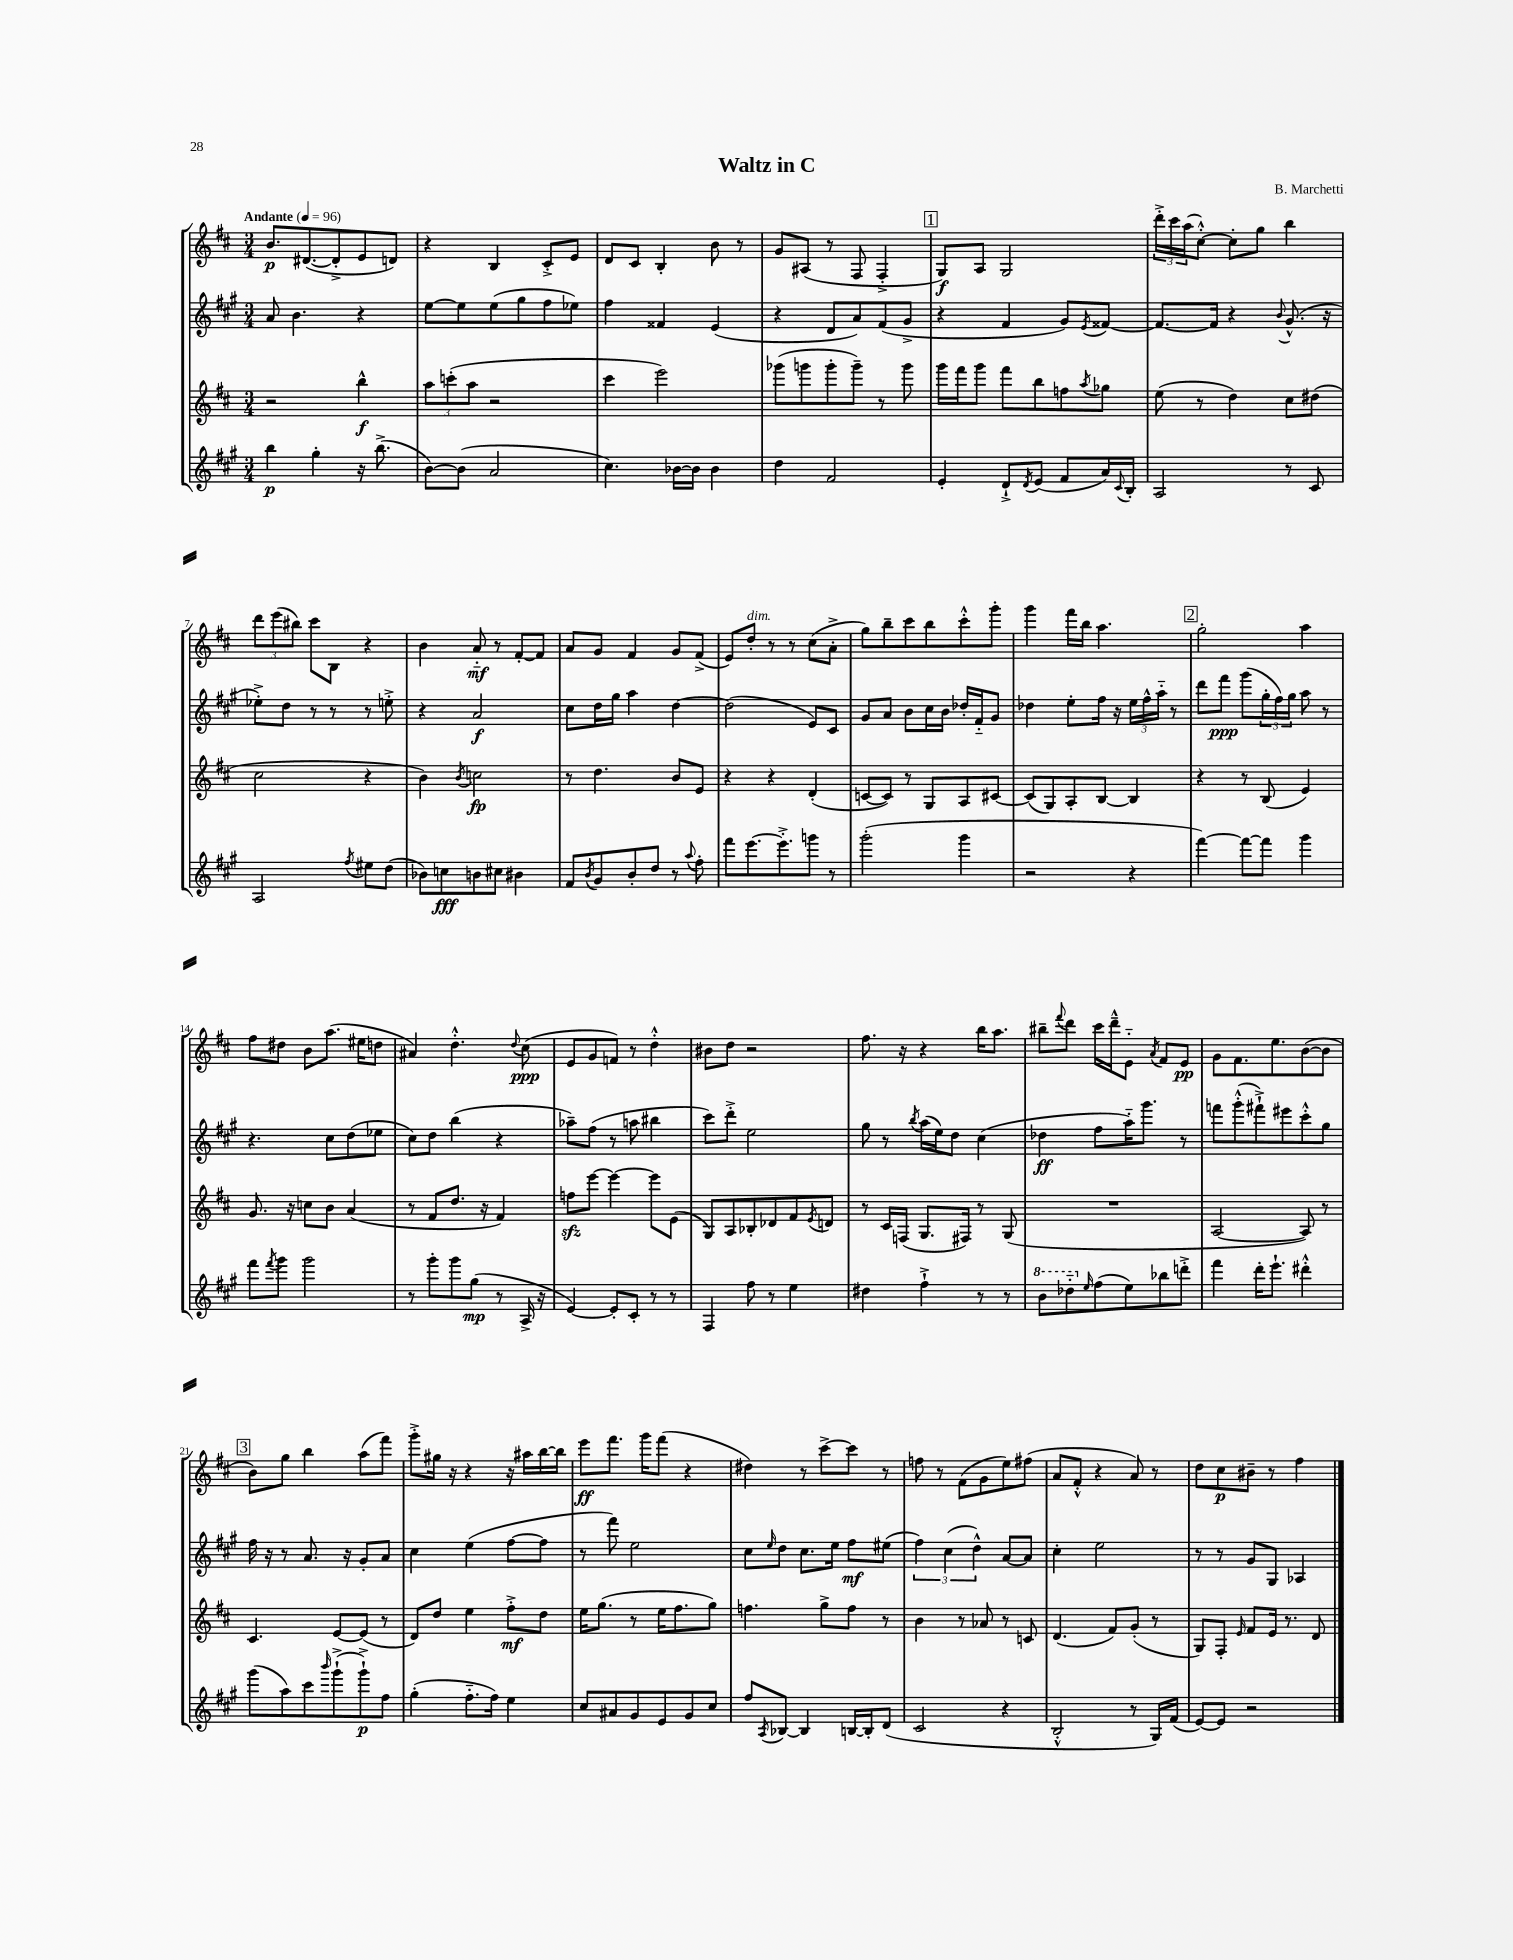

**kern	**kern	**kern	**kern
*staff4	*staff3	*staff2	*staff1
*clefG2	*clefG2	*clefG2	*clefG2
*k[f#c#g#]	*k[f#c#]	*k[f#c#g#]	*k[f#c#]
*M3/4	*M3/4	*M3/4	*M3/4
*MM96	*MM96	*MM96	*MM96
4bb	2r	8a	8.b
.	.	4.b	.
.	.	.	([8.d#
4gg#'	.	.	.
.	.	.	8d#'^]
16r	4bb^^	4r	8e
(8.bb^	.	.	.
.	.	.	8d)
=	=	=	=
[8b)	12aa	[8ee	4r
.	(12ccc'	.	.
(8b]	.	8ee]	.
.	12aa	.	.
2a	2r	(8ee	4B
.	.	8gg#	.
.	.	8ff#	8c#'^
.	.	8ee-)	8e
=	=	=	=
4.cc#)	4ccc#	4ff#	8d
.	.	.	8c#
.	2eee)	4f##	4B'
[16b-	.	.	.
16b-]	.	.	.
4b-	.	(4e	8b
.	.	.	8r
=	=	=	=
4dd	(8ggg-	4r	8g
.	8ggg	.	(8A#
2f#	8ggg'	8d	8r
.	8ggg~)	8a)	8F#
.	8r	(8f#	4F#'^
.	8ggg	8g#^	.
=	=	=	=
4e'	16ggg	4r	8G)
.	16fff#	.	.
.	8ggg	.	8A
8d`^	8fff#	4f#	2G
8qd	.	.	.
(8e	8bb	.	.
8f#	8ff	8g#)	.
.	8qaa	8qe	.
16a)	8gg-	[8f##	.
8qqc#	.	.	.
16B'	.	.	.
=	=	=	=
2A	(8ee	8.f##_	24ddd'^
.	.	.	24ccc#
.	.	.	(24aa
.	8r	.	[8cc#'^^)
.	.	16f##]	.
.	4dd)	4r	8cc#']
.	.	.	8gg
.	.	8qqb	.
8r	8cc#	(8.g#^^	4bb
8c#	(8dd#	.	.
.	.	16r	.
=	=	=	=
2A	2cc#	8ee-'^)	12ddd
.	.	.	(12eee
.	.	8dd	.
.	.	.	12bb#)
.	.	8r	8ccc#
.	.	8r	8B
8qff#	.	.	.
8ee#	4r	8r	4r
(8dd	.	8ee'^	.
=	=	=	=
8b-)	4b)	4r	4b
8cc	.	.	.
.	8qb	.	.
8b	2cc	2a	8a'~
8cc#	.	.	8r
4b#	.	.	[8f#'
.	.	.	8f#]
=	=	=	=
8f#	8r	8cc#	8a
8qb	.	.	.
8g#	4.dd	16dd	8g
.	.	16gg#	.
8b'	.	4aa	4f#
8dd	.	.	.
8r	8b	[4dd	8g
8qqaa	.	.	.
8ff#'	8e	.	(8f#^
=	=	=	=
8fff#	4r	(2dd]	8e)
[8.eee	.	.	8dd'
.	4r	.	8r
8.eee'^]	.	.	.
.	.	.	8r
8ggg	(4d'	8e)	(8cc#
8r	.	8c#	8a'^
=	=	=	=
(2ggg#'	[8c	8g#	8gg)
.	8c])	8a	8bb~
.	8r	8b	8ccc#
.	8G	16cc#	8bb
.	.	16b	.
4ggg#	8A	16dd-'	8ccc#'^^
.	.	16f#'~	.
.	[8c#	8g#	8ggg'
=	=	=	=
2r	(8c#]	4dd-	4ggg
.	8G)	.	.
.	8A'	8ee'	16fff#
.	.	.	16bb
.	[8B	16ff#	4.aa
.	.	16r	.
4r	4B]	24ee	.
.	.	24ff#^^	.
.	.	24aa'~	.
.	.	8r	.
=	=	=	=
[4fff#)	4r	8ddd	2gg'
.	.	8fff#	.
8fff#_	8r	(8ggg#	.
8fff#]	(8B	24gg#'	.
.	.	24ff#)	.
.	.	24gg#	.
4ggg#	4e)	8aa	4aa
.	.	8r	.
=	=	=	=
8fff#	8.g	4.r	8ff#
8qfff#	.	.	.
8ggg#	.	.	8dd#
.	16r	.	.
2ggg#	8cc	.	8b
.	8b	8cc#	(8.aa
.	(4a	(8dd	.
.	.	.	16ee#
.	.	8ee-	8dd
=	=	=	=
8r	8r	8cc#)	4a#)
8ggg#'	8f#	8dd	.
8ggg#	8.dd	(4bb	4.dd'^^
(8gg#	.	.	.
.	16r	.	.
8r	4f#)	4r	.
.	.	.	8qqdd
16A^	.	.	(8cc#
16r	.	.	.
=	=	=	=
[4e)	8ff	8aa-~)	8e
.	[8eee	(8ff#	8g
8e']	4eee_	8r	8f)
8c#'	.	8aa	8r
8r	8eee]	4bb#	4dd'^^
8r	(8e	.	.
=	=	=	=
4F#	8G)	8ccc#)	8b#
.	8A	8ddd'^	8dd
8ff#	8B-'	2ee	2r
8r	8d-	.	.
4ee	8f#	.	.
.	8qe	.	.
.	8d	.	.
=	=	=	=
4dd#	8r	8gg#	8.ff#
.	16c#	8r	.
.	(16F	.	16r
.	.	8qbb	.
4ff#`^	8.G	(16aa	4r
.	.	16ee)	.
.	.	8dd	.
.	16F#)	.	.
8r	8r	(4cc#	16bb
.	.	.	8.aa
8r	(8G	.	.
=	=	=	=
8bb	2.r	4dd-	8bb#~
.	.	.	8qqfff#
8ddd-'~	.	.	8ddd
16qqee	.	.	.
(8ff#	.	8ff#	16ccc#
.	.	.	16ddd~^^
8ee)	.	16aa'~)	8e'~
.	.	8.ggg#	.
.	.	.	8qa
8bb-	.	.	8f#
8ddd'^	.	8r	8e
=	=	=	=
4fff#	[2A	8fff	8g
.	.	(8ggg#'^^	8.f#
16ddd'	.	8fff#`^)	.
8.eee`	.	.	8.ee
.	.	8eee#	.
4ddd#'^^	8A])	8ccc#'^^	([8b
.	8r	8gg#	8b]
=	=	=	=
(8ggg#	4.c#	16ff#	8b)
.	.	16r	.
8aa)	.	8r	8gg
8ccc#	.	8.a	4bb
16qqbbb	.	.	.
(8ggg#`^	[8e	.	.
.	.	16r	.
8ggg#`^)	(8e]	8g#'	(8aa
8ff#	8r	8a	8fff#)
=	=	=	=
(4gg#'	8d)	4cc#	8ggg'^
.	8dd	.	16gg#
.	.	.	16r
8.ff#'~	4ee	(4ee	4r
16ff#)	.	.	.
4ee	8ff#'^	[8ff#	16r
.	.	.	16aa#
.	8dd	8ff#]	[16bb
.	.	.	16bb]
=	=	=	=
8cc#	16ee	8r	8eee
.	(8.gg	.	.
8a#	.	8fff#)	8.fff#
8g#	8r	2ee	.
.	.	.	16ggg
8e	16ee	.	(8fff#
.	8.ff#	.	.
8g#	.	.	4r
8cc#	8gg)	.	.
=	=	=	=
8ff#	4.ff	8cc#	4dd#)
8qA	.	16qqee	.
[8B-	.	8dd	.
4B-]	.	8.cc#	8r
.	8gg^	.	[8ccc#^
.	.	16ee	.
[16B	8ff	8ff#	8ccc#]
16B']	.	.	.
(8d	8r	(8ee#	8r
=	=	=	=
2c#	4b	6ff#)	8ff
.	.	.	8r
.	.	(6cc#	.
.	8r	.	(8f#
.	.	6dd^^)	.
.	8a-	.	8g
4r	8r	[8a	8ee)
.	8c	8a]	(8ff#
=	=	=	=
2B'^^	(4.d	4cc#'	8a
.	.	.	8f#'^^
.	.	2ee	4r
.	8f#)	.	.
8r	(8g'	.	8a)
16G#)	8r	.	8r
(16f#	.	.	.
=	=	=	=
[8e)	8G)	8r	8dd
8e]	8F#'	8r	8cc#
.	16qqe	.	.
2r	8f#	8g#	8b#~
.	16e	8G#	8r
.	8.r	.	.
.	.	4A-	4ff#
.	8d	.	.
==	==	==	==
*-	*-	*-	*-
